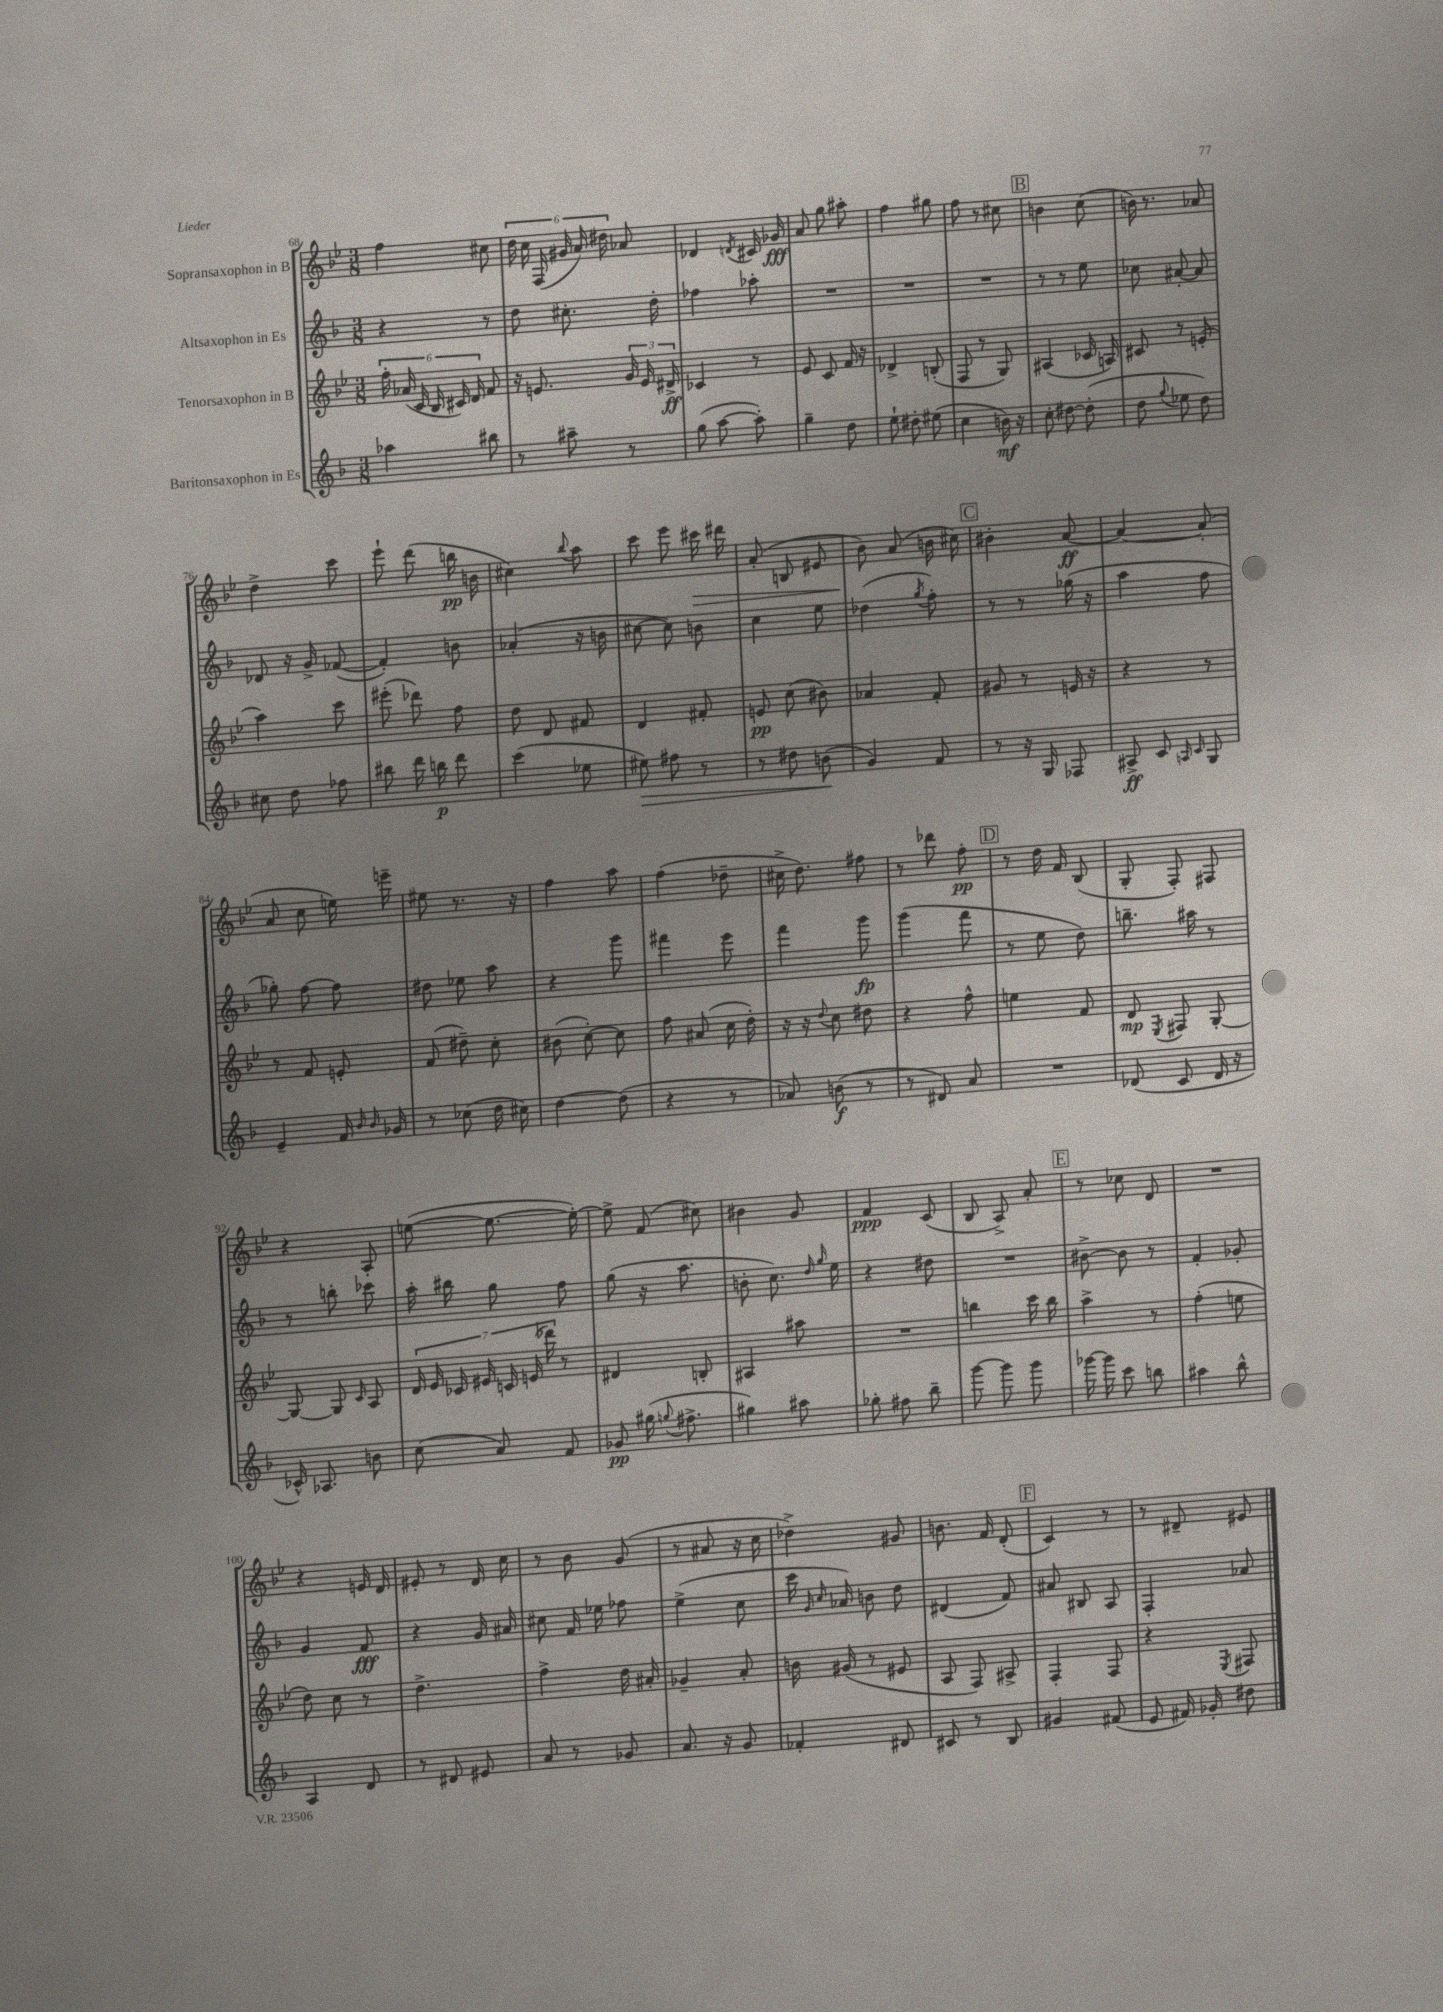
<<
\new StaffGroup <<
\new Staff = "s0" \with { instrumentName = "Sopransaxophon in B" } {
    \clef treble \key bes \major \numericTimeSignature \time 3/8
    \autoBeamOff f''4 cis''8 |
    \tuplet 6/4 { d''16 c''16 f16( gis'16 a'16) dis''16 } aes'8 |
    des'4 \acciaccatura { d'8 } cis'16 ges'16\fff |
    a'8 g''8 ais''8-. |
    f''4 gis''8 |
    f''8 r8 cis''8 |
    \mark \markup { \box "B" } b'4 c''8( |
    b'16) r8. aes'8 |
    d''4-> c'''8 |
    ees'''8-! d'''8( b''16\pp b'16 |
    cis''4) \appoggiatura { bes''8 } a''8 |
    c'''8 ees'''8 cis'''16\> dis'''16 |
    a'8-.( b8 eis'8 |
    bes'8\!) a'8( b'16 cis''16) |
    \mark \markup { \box "C" } bis'4-. a'8~\ff |
    a'4~ a'8-.( |
    a'8 c''8 e''16) e'''16-- |
    eis''8 r8. r16 |
    f''4 a''8 |
    f''4( des''8-- |
    cis''16-> d''8.) fis''8 |
    r8 des'''8 f''8-.\pp |
    \mark \markup { \box "D" } r8 d''16 f'16 bes8( |
    g8-. f8-.) fis8 |
    r4 a8-. |
    e''8~( e''8.~ e''16~-.) |
    e''8-> f'8( cis''8) |
    bis'4 g'8 |
    f'4\ppp c'8( |
    bes8 a8->) a'8-. |
    \mark \markup { \box "E" } r8 ces''8 d'8 |
    R4. |
    r4 e'16 d'16 |
    eis'8-. r8 d'16 c''16 |
    r8 bes'8 g'8( |
    r8 ais'8 r16 c''16 |
    des''4->) gis'8 |
    b'8. f'16 d'8-.( |
    \mark \markup { \box "F" } c'4) r8 |
    r8 dis'8-- eis'8 \bar "|." |
}
\new Staff = "s1" \with { instrumentName = "Altsaxophon in Es" } {
    \clef treble \key f \major \numericTimeSignature \time 3/8
    \autoBeamOff r4 r8 |
    d''8 cis''8.-. d''16-. |
    fes''4 aes''8-. |
    R4. |
    R4. |
    R4. |
    \mark \markup { \box "B" } r8 r8 e''8 |
    ces''8 ais'8~-. ais'8 |
    des'8 r16 g'16-> fes'8~( |
    fes'4-.) b'8 |
    aes'4-.( r16 b'16 |
    cis''8~ cis''8) b'8 |
    c''4 e''8 |
    des''4( \acciaccatura { g''8 } f''8-.) |
    \mark \markup { \box "C" } r8 r8 ges''16( r16 |
    a''4 f''8 |
    ges''8-.) f''8~ f''8 |
    dis''8 ees''8 a''8 |
    r4 g'''8 |
    fis'''4 e'''8 |
    f'''4 g'''8\fp |
    g'''4( f'''8 |
    \mark \markup { \box "D" } r8 e''8 d''8) |
    b''8.-- ais''16 r8 |
    r8 b''8-. ces'''8 |
    a''16-. bis''16 g''8 f''8 |
    g''8( r16 a''8. |
    b'8-. c''8.) \grace { d''16 g''16 } e''16 |
    r4 dis''8 |
    R4. |
    \mark \markup { \box "E" } bis'8~-> bis'8 r8 |
    f'4-. ges'8-. |
    g'4 f'8\fff |
    r4 g'16 ais'16 |
    cis''8 f'16 ees''16 fes''8 |
    e''4->( c''8 |
    c'''16 \grace { g'16 c''16 } aes'16) b'8 d''8 |
    dis'4( f'8) |
    \mark \markup { \box "F" } ais'8 bis8 a8 |
    f4-. aes'8 \bar "|." |
}
\new Staff = "s2" \with { instrumentName = "Tenorsaxophon in B" } {
    \clef treble \key bes \major \numericTimeSignature \time 3/8
    \autoBeamOff \tuplet 6/4 { f''16-. aes'16( c'16 bes16 cis'16) d'16 } f'8 |
    r16 e'8. \tuplet 3/2 { g'16 e'16 dis'16->\ff } |
    ces'4 r8 |
    ees'8 c'8 f'16 r16 |
    des'4-> b8-.( |
    f8 r8 g8) |
    \mark \markup { \box "B" } ais4( ces'16 a16) |
    cis'8 r8 e'8-.( |
    a''4) c'''8 |
    eis'''8-.( des'''8) f''8 |
    d''8 d'8 fis'8 |
    d'4 fis'8-. |
    e'8\pp c''8( bis'8) |
    aes'4 f'8-. |
    \mark \markup { \box "C" } gis'8 r8 e'16 r16 |
    r4 r8 |
    r8 f'8 e'8-. |
    f'8( dis''8--) c''8-. |
    bis'8( c''8~-.) c''8 |
    f''8 ais'8( c''16 d''16-.) |
    r16 r16 \appoggiatura { d''8 } c''8 dis''8 |
    r4 f''8-^ |
    \mark \markup { \box "D" } e''4 f'8 |
    d'8\mp \acciaccatura { ees8 } fis8 g8~-. |
    g8~ g8 \grace { c'16 } a8 |
    \tuplet 7/4 { d'16 ees'16 ces'16 eis'16 c'16 e'16( des'''16) } r8 |
    dis'4 b8-. |
    ais4 ais''8 |
    R4. |
    b''4 c'''16 b''16 |
    \mark \markup { \box "E" } a''4-> r8 |
    f''4-.( e''8 |
    d''8) c''8 r8 |
    d''4.-> |
    f''4-> d''16 ais'16-. |
    ges'4-- a'8-. |
    b'16 gis'16( r8 eis'8 |
    a8 f8) ais8-> |
    \mark \markup { \box "F" } f4-. f8 |
    r4 \acciaccatura { ees8 } fis8 \bar "|." |
}
\new Staff = "s3" \with { instrumentName = "Baritonsaxophon in Es" } {
    \clef treble \key f \major \numericTimeSignature \time 3/8
    \autoBeamOff aes''4 bis''8 |
    r8 ais''8-- r8 |
    g''8( a''8~ a''8-.) |
    g''4-- d''8 |
    e''8-! dis''8-. eis''8( |
    c''4 b'16\mf) r16 |
    \mark \markup { \box "B" } c''8-. dis''8~ dis''8-.( |
    d''8 \appoggiatura { g''8 } ees''8 d''8) |
    cis''8 d''8 fes''8 |
    bis''8 d'''16 b''16\p d'''8 |
    c'''4( ees''8 |
    eis''8\>) fis''8 r8 |
    r8 dis''8 b'8\!( |
    g'4) f'8 |
    \mark \markup { \box "C" } r8 r16 g16 fes8 |
    ais8->\ff c'8 \grace { a16 c'16 } g8 |
    e'4-- f'16 \grace { bes'16 bes'16 } ges'16 |
    r8 ces''8( d''16 cis''16) |
    d''4~ d''8( |
    r4 r8 |
    aes'8) b'8\f( r8 |
    r8 dis'8) a'8 |
    \mark \markup { \box "D" } R4. |
    des'8( c'8 des'16 r16 |
    ces'16-^) aes8. b'8 |
    c''8( a'8) f'8 |
    ges'8\pp gis''16( \appoggiatura { g''8 } fis''8.-> |
    gis''4) ais''8 |
    ges''8-. fis''8 bes''8-- |
    g'''8~ g'''8 g'''8 |
    \mark \markup { \box "E" } ges'''16~ ges'''16 c'''8 b''8 |
    ais''4 bes''8-^ |
    a4 d'8 |
    r8 dis'8 eis'8 |
    a'8 r8 ges'8 |
    a'8. r16 g'8 |
    fes'4-. dis'8 |
    cis'8 r8 bes8 |
    \mark \markup { \box "F" } gis'4 fis'8( |
    e'8 fis'16) ges'16-. dis''8 \bar "|." |
}
>>
>>
\layout { \context { \Score currentBarNumber = #68 } }
